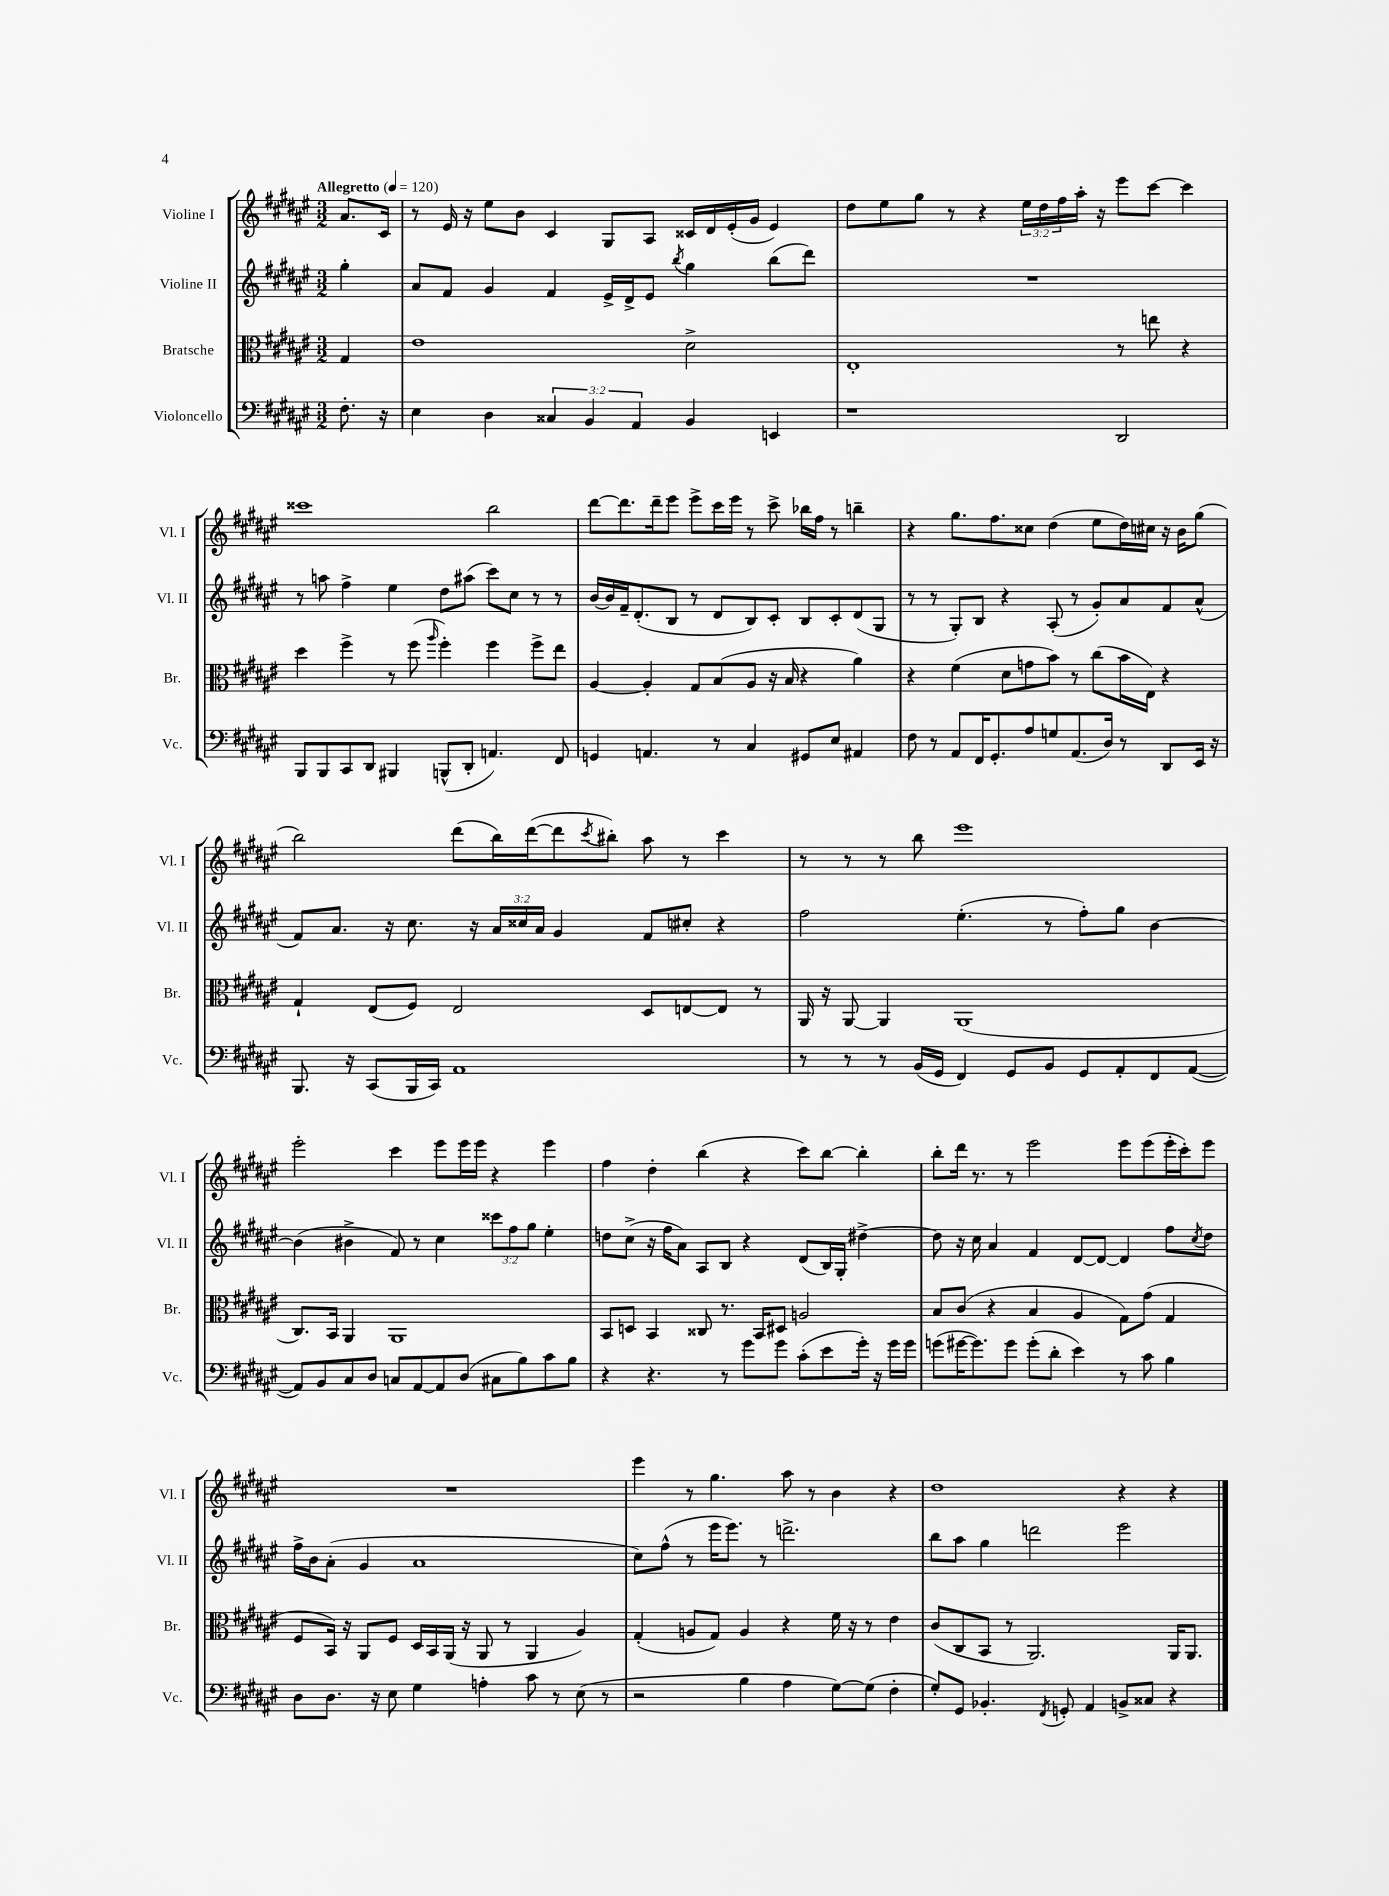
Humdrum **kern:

**kern	**kern	**kern	**kern
*staff4	*staff3	*staff2	*staff1
*clefF4	*clefC3	*clefG2	*clefG2
*k[f#c#g#d#a#e#]	*k[f#c#g#d#a#e#]	*k[f#c#g#d#a#e#]	*k[f#c#g#d#a#e#]
*M3/2	*M3/2	*M3/2	*M3/2
*MM120	*MM120	*MM120	*MM120
8.F#'	4G#	4gg#'	8.a#
16r	.	.	16c#
=	=	=	=
4E#	1e#	8a#	8r
.	.	8f#	16e#
.	.	.	16r
4D#	.	4g#	8ee#
.	.	.	8b
6C##	.	4f#	4c#
6BB	.	.	.
.	.	16e#^	8G#
.	.	16d#^	.
6AA#	.	.	.
.	.	8e#	8A#
.	.	8qbb	.
4BB	2d#^	4gg#	16c##
.	.	.	16d#
.	.	.	(16e#'
.	.	.	16g#
4EE	.	(8bb	4e#)
.	.	8ddd#)	.
=	=	=	=
1r	1E#'	1.r	8dd#
.	.	.	8ee#
.	.	.	8gg#
.	.	.	8r
.	.	.	4r
.	.	.	24ee#
.	.	.	24dd#
.	.	.	24ff#
.	.	.	16aa#'
.	.	.	16r
2DD#	8r	.	8eee#
.	8ee	.	[8ccc#
.	4r	.	4ccc#]
=	=	=	=
8BBB	4dd#	8r	1ccc##
8BBB	.	8aa	.
8CC#	4ff#^	4ff#^	.
8DD#	.	.	.
4BBB#	8r	4ee#	.
.	(8ff#	.	.
.	16qqaa#	.	.
(8BBB^^	4ff#')	8dd#	.
8DD#'	.	(8aa#	.
4.AA)	4ff#	8ccc#)	2bb
.	.	8cc#	.
.	8ff#^	8r	.
8FF#	8ee#	8r	.
=	=	=	=
4GG	[4A#	[16b	[8ddd#
.	.	16b]	.
.	.	16f#~	8.ddd#]
.	.	(8.d#'	.
4.AA	4A#']	.	.
.	.	.	16ddd#~
.	.	8B	8eee#
.	8G#	8r	8eee#^
8r	(8B	8d#	16ccc#
.	.	.	16eee#
4C#	8A#	8B)	8r
.	16r	8c#'	8ccc#^
.	16B	.	.
8GG#	4r	8B	16bb-
.	.	.	16ff#
8E#	.	8c#'	8r
4AA#	4a#)	(8d#	4bb~
.	.	8G#	.
=	=	=	=
8F#	4r	8r	4r
8r	.	8r	.
8AA#	(4f#	8G#')	8.gg#
16FF#	.	8B	.
8.GG#'	.	.	8.ff#
.	8d#	4r	.
8A#	8g	.	8cc##
8G	8b)	(8A#'	(4dd#
(8.AA#	8r	8r	.
.	(8cc#	8g#')	8ee#
16D#)	.	.	.
8r	16b	8a#	16dd#)
.	16E#)	.	16cc#
8DD#	4r	8f#	16r
.	.	.	16b
16EE#	.	(8a#^^	(8gg#
16r	.	.	.
=	=	=	=
8.BBB	4G#`	8f#)	2bb)
.	.	8.a#	.
16r	.	.	.
(8CC#	(8E#	.	.
.	.	16r	.
16BBB	8F#)	8.cc#	.
16CC#)	.	.	.
1AA#	2E#	.	(8ddd#
.	.	16r	.
.	.	24a#	16bb)
.	.	24cc##	.
.	.	.	([16ddd#
.	.	24a#	.
.	.	4g#	8ddd#]
.	.	.	8qccc#
.	.	.	8bb#')
.	8D#	8f#	8aa#
.	[8E	8cc#'	8r
.	8E]	4r	4ccc#
.	8r	.	.
=	=	=	=
8r	16AA#	2ff#	8r
.	16r	.	.
8r	[8AA#	.	8r
8r	4AA#]	.	8r
(16BB	.	.	8bb
16GG#	.	.	.
4FF#)	(1AA#	(4.ee#'	1eee#
8GG#	.	.	.
8BB	.	8r	.
8GG#	.	8ff#')	.
8AA#'	.	8gg#	.
8FF#	.	[4b	.
([8AA#	.	.	.
=	=	=	=
8AA#])	8.C#)	(4b]	2eee#'
8BB	.	.	.
.	16BB	.	.
8C#	4AA#	4b#^	.
8D#	.	.	.
8C	1AA#	8f#)	4ccc#
[8AA#	.	8r	.
8AA#]	.	4cc#	8eee#
(8D#	.	.	16eee#
.	.	.	16eee#
8C#	.	12ccc##	4r
.	.	12ff#	.
8B)	.	.	.
.	.	12gg#	.
8c#	.	4ee#'	4eee#
8B	.	.	.
=	=	=	=
4r	8BB	8dd	4ff#
.	8D	(8cc#^	.
4.r	4BB	16r	4dd#'
.	.	16ff#	.
.	.	8a#)	.
.	8C##	8A#	(4bb
8r	8.r	8B	.
8g#	.	4r	4r
.	16BB	.	.
8g#	8D#	.	.
(8c#'	2A	(8d#	8ccc#)
8e#	.	16B)	[8bb
.	.	16G#'	.
16g#')	.	[4dd#^	4bb']
16r	.	.	.
16g#	.	.	.
16g#	.	.	.
=	=	=	=
(8g	8B	8dd#]	8bb'
[16g#	(8c#	16r	16ddd#
8.g#])	.	16cc#	8.r
.	4r	4a#	.
8g#	.	.	8r
(8g#'	4B	4f#	2eee#
8d#'	.	.	.
4e#)	4A#	[8d#	.
.	.	8d#_	.
8r	8G#)	4d#]	8eee#
8c#	(8g#	.	(8eee#
4B	4G#	8ff#	16eee#'
.	.	.	16ccc#')
.	.	8qcc#	.
.	.	8dd#	8eee#
=	=	=	=
8D#	8F#	16ff#^	1.r
.	.	16b	.
8.D#	16BB)	(8a#'	.
.	16r	.	.
.	8AA#	4g#	.
16r	.	.	.
8E#	8F#	.	.
4G#	16D#	1a#	.
.	16BB	.	.
.	(16AA#	.	.
.	16r	.	.
4A'	8AA#	.	.
.	8r	.	.
8c#	4AA#	.	.
8r	.	.	.
(8E#	4A#)	.	.
8r	.	.	.
=	=	=	=
2r	(4G#'	8cc#)	4eee#
.	.	(8ff#^^	.
.	8A	8r	8r
.	8G#)	16eee#	4.gg#
.	.	8.eee#)	.
4B	4A	.	.
.	.	8r	.
4A#	4r	2.ddd^	8aa#
.	.	.	8r
[8G#)	16f#	.	4b
.	16r	.	.
(8G#]	8r	.	.
4F#'	4e#	.	4r
=	=	=	=
8G#')	(8c#	8bb	1dd#
8GG#	8C#	8aa#	.
4.BB-'	8BB	4gg#	.
.	8r	.	.
.	2.AA#)	2ddd	.
8qFF#	.	.	.
8GG'	.	.	.
4AA#	.	.	.
8BB^	.	2eee#	4r
8C##	.	.	.
4r	16AA#	.	4r
.	8.AA#	.	.
==	==	==	==
*-	*-	*-	*-
